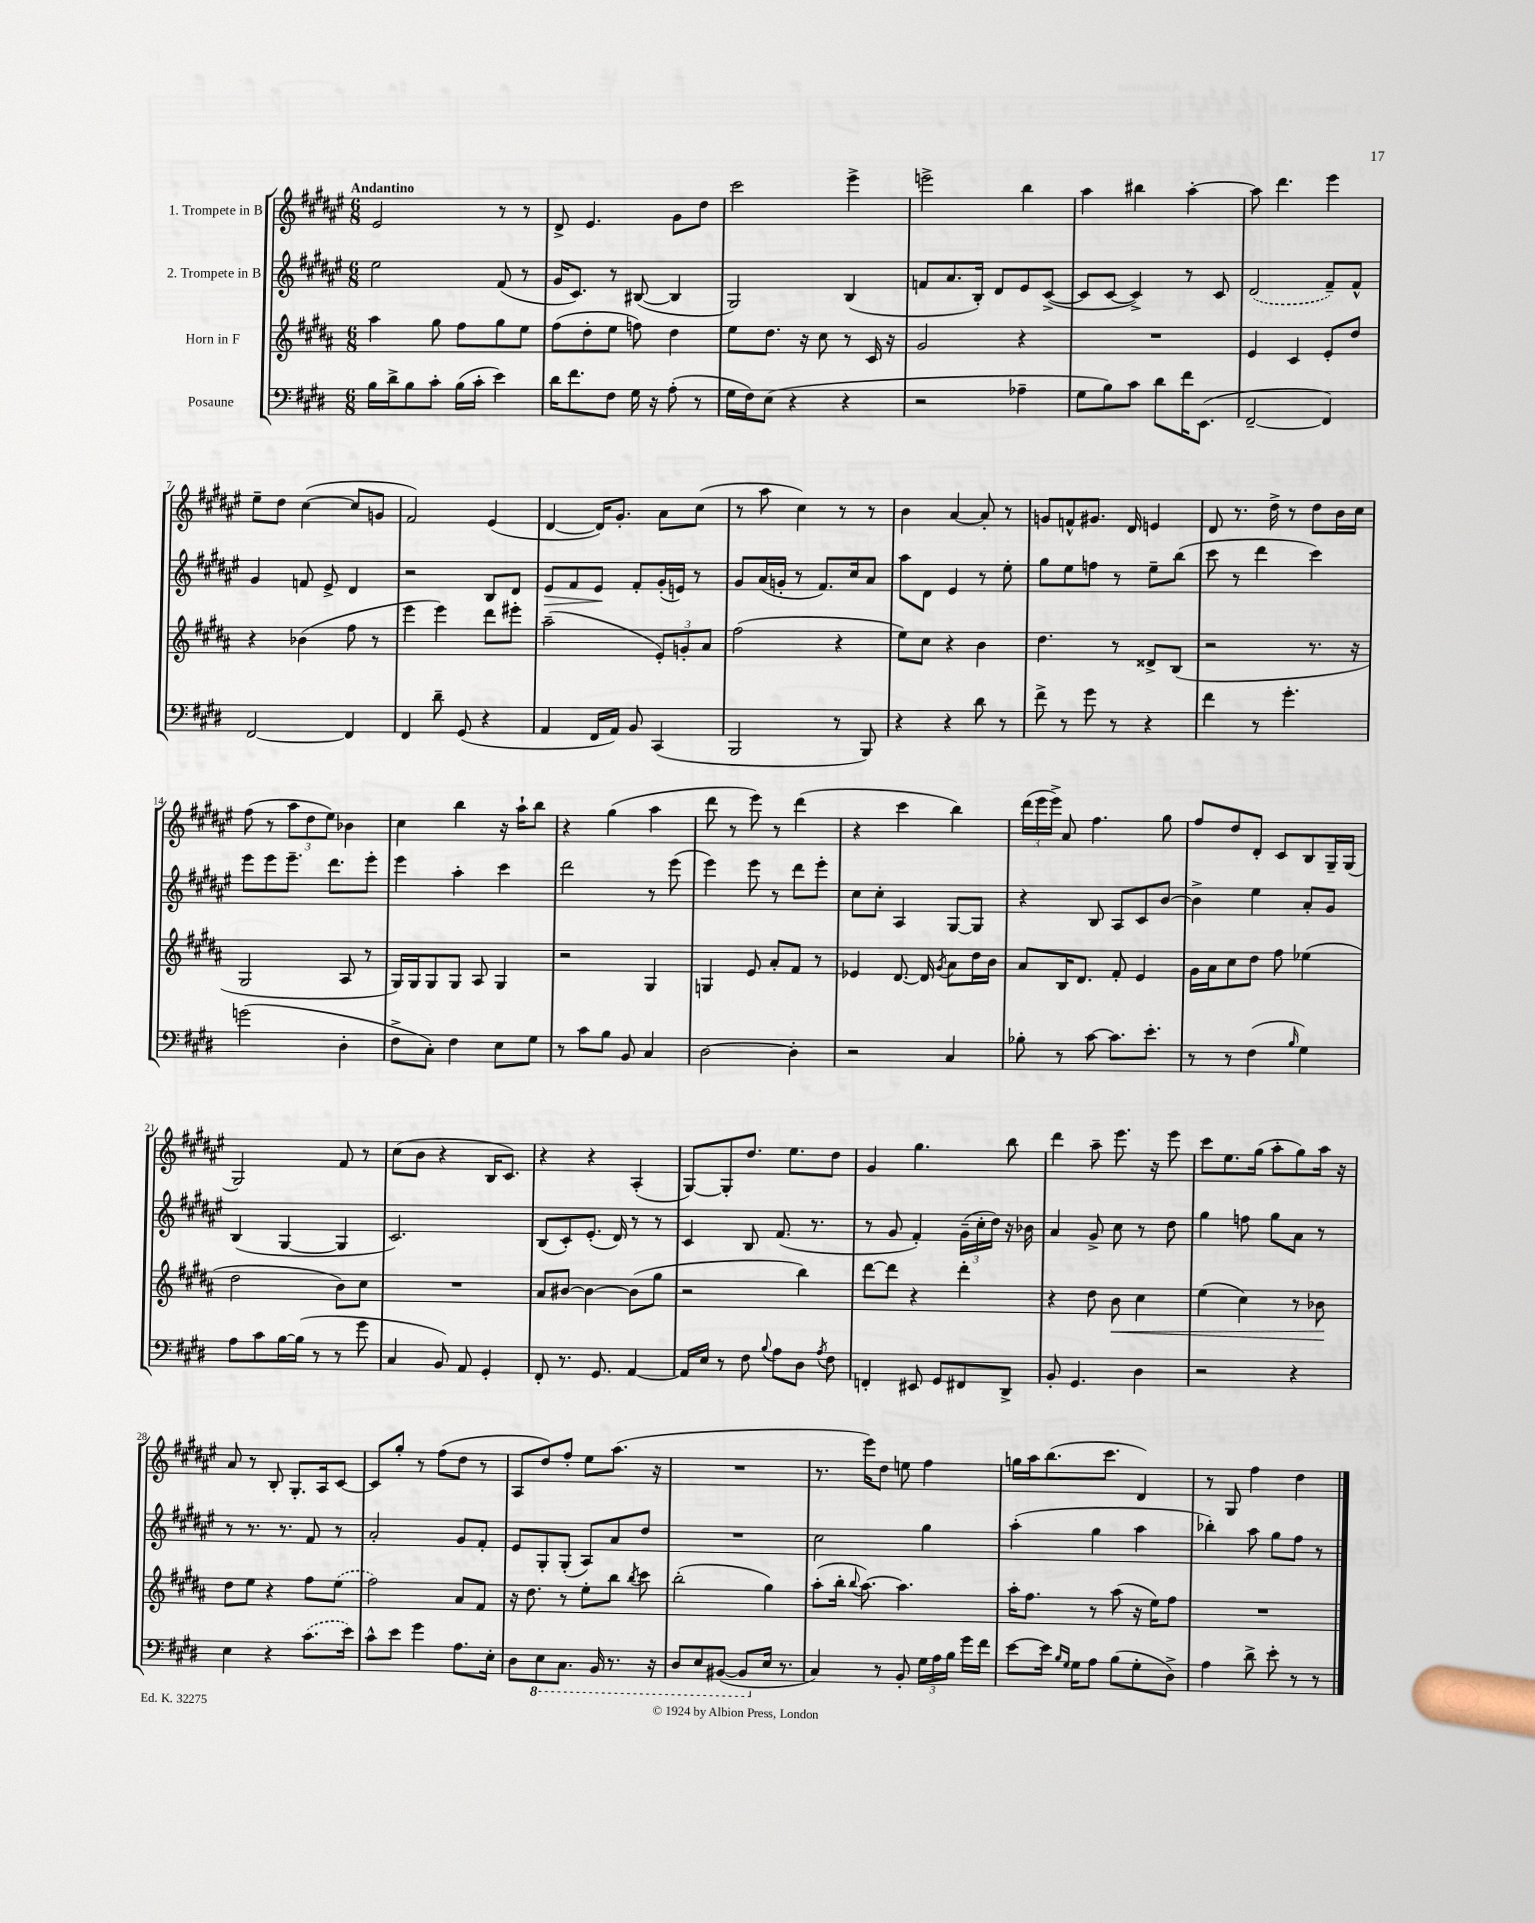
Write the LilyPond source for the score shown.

<<
\new StaffGroup <<
\new Staff = "s0" \with { instrumentName = "1. Trompete in B" } {
    \clef treble \key fis \major \numericTimeSignature \time 6/8 \tempo "Andantino"
    \autoBeamOff eis'2 r8 r8 |
    dis'8-> eis'4. gis'8[ dis''8] |
    cis'''2 eis'''4-> |
    e'''2-> b''4 |
    ais''4 bis''4 ais''4~-. |
    ais''8 dis'''4. eis'''4 |
    eis''8[-- dis''8] cis''4~( cis''8[ g'8] |
    fis'2) eis'4( |
    dis'4~ dis'16[) gis'8.]-. ais'8[ cis''8]( |
    r8 ais''8 cis''4) r8 r8 |
    b'4 ais'4~ ais'8-. r8 |
    g'8[ f'8-^ gis'8.] dis'16 e'4 |
    dis'8 r8. dis''16-> r8 dis''8[ b'16 cis''16] |
    fis''8( r8 \tuplet 3/2 { ais''8[ dis''8 eis''8]) } bes'4 |
    cis''4 b''4 r16 ais''16[-! b''8] |
    r4 gis''4( ais''4 |
    dis'''8 r8 eis'''8) r8 dis'''4( |
    r4 cis'''4 b''4) |
    \tuplet 3/2 { dis'''16[( eis'''16 eis'''16]->) } ais'8 fis''4. gis''8 |
    fis''8[ dis''8 dis'8]-. cis'8[ b8 gis16-- gis16]( |
    gis2) fis'8 r8 |
    cis''8[( b'8] r4 b16[ cis'8.]) |
    r4 r4 ais4-.( |
    gis8[~) gis8-. dis''8.] eis''8.[ dis''8] |
    gis'4 gis''4. b''8 |
    dis'''4 ais''8-- eis'''8. r16 eis'''8 |
    cis'''8[ eis''8. gis''16]( ais''8[-. gis''8) ais''16] r16 |
    ais'8 r8 b8-. gis8.[-. ais16 cis'8]~ |
    cis'8[ gis''8]-. r8 fis''8[( dis''8] r8 |
    ais8[ dis''8) fis''8]-. eis''8[ ais''8.]( r16 |
    R2. |
    r8. eis'''16[) dis''8] e''8 fis''4 |
    g''16[ ais''16 b''8.( cis'''8.] dis'4) |
    r8 gis8 fis''4 dis''4 \bar "|." |
}
\new Staff = "s1" \with { instrumentName = "2. Trompete in B" } {
    \clef treble \key fis \major \numericTimeSignature \time 6/8
    \autoBeamOff eis''2 fis'8( r8 |
    gis'16[ cis'8.]) r8 bis8~( bis4 |
    gis2) b4( |
    f'8[ ais'8. b16]-.) dis'8[ eis'8 cis'8]~->( |
    cis'8[ cis'8]~ cis'4->) r8 cis'8 |
    \once \slurDashed dis'2( fis'8[--) fis'8]-^ |
    gis'4 f'8 eis'8-> dis'4 |
    r2 b8[ dis'8] |
    eis'8[\> fis'8 eis'8]\! fis'8[-. gis'16-.( e'16]) r8 |
    gis'8[ ais'16( g'16]-. r8 fis'8.[) cis''16 ais'8] |
    ais''8[ dis'8] eis'4 r8 eis''8-. |
    gis''8[ eis''8 f''8] r8 eis''8[-- b''8]( |
    cis'''8 r8 dis'''4 cis'''4) |
    eis'''8[ eis'''8 eis'''8.]-- dis'''8.[ eis'''8]-. |
    eis'''4 ais''4-. cis'''4 |
    dis'''2 r8 eis'''8( |
    eis'''4) eis'''8 r8 dis'''8[ eis'''8]-. |
    cis''8[ cis''8]-. ais4 gis8[~ gis8] |
    r4 b8 ais8[ cis'8 b'8]~ |
    b'4-> eis''4 ais'8[-. gis'8] |
    b4( gis4~ gis4 |
    cis'2.) |
    b8[( cis'8-.) eis'8.]-.( dis'16) r8 r8 |
    cis'4 b8 fis'8.( r8. |
    r8 gis'8 fis'4-.) \tuplet 3/2 { gis'16[--( cis''16-. dis''16]) } r16 bes'16 |
    ais'4 gis'8-> cis''8 r8 dis''8 |
    gis''4 f''8 gis''8[ ais'8] r8 |
    r8 r8. r8. fis'8 r8 |
    ais'2-. gis'8[ fis'8]-. |
    eis'8[ gis8-. gis8]-.( ais8[) ais'8 dis''8] |
    R2. |
    cis''2 gis''4 |
    ais''4-.( gis''4 ais''4 |
    bes''4-.) ais''8 gis''8[ fis''8] r8 \bar "|." |
}
\new Staff = "s2" \with { instrumentName = "Horn in F" } {
    \clef treble \key b \major \numericTimeSignature \time 6/8
    \autoBeamOff ais''4 gis''8 fis''8[ gis''8 e''8] |
    fis''8[( dis''8-. e''8] f''8) dis''4 |
    e''8[ dis''8.] r16 cis''8 r8 cis'16 r16 |
    gis'2 r4 |
    R2. |
    e'4 cis'4 e'8[-. dis''8] |
    r4 bes'4( fis''8 r8 |
    e'''4 e'''4) dis'''8[ eis'''8]-. |
    ais''2--( \tuplet 3/2 { e'8[-.) g'8-. ais'8] } |
    fis''2( r4 |
    e''8[) cis''8] r4 b'4 |
    dis''4. r8 disis'8[-> b8]( |
    r2 r8. r16 |
    gis2 ais8 r8 |
    gis16[) gis16 gis8 gis8] ais8 gis4 |
    r2 gis4 |
    g4 e'8 ais'8[-. fis'8] r8 |
    ees'4 dis'8.~ dis'16 \acciaccatura { gis'8 } ais'8[ dis''16 b'16] |
    ais'8[ b16 dis'8.] fis'8-. e'4 |
    gis'16[ ais'16 cis''8 dis''8] fis''8 ees''4( |
    dis''2 b'8[) cis''8] |
    R2. |
    ais'8[ bis'8]~ bis'4~ bis'8[( gis''8] |
    r2 b''4) |
    dis'''8[~ dis'''8] r4 dis'''4-. |
    r4 dis''8 b'8\< cis''4 |
    e''4( cis''4) r8 bes'8\! |
    dis''8[ e''8] r4 fis''8[ \once \slurDashed e''8]( |
    fis''2) ais'8[ fis'8] |
    r16 dis''8. r8 e''8[-. b''8] \acciaccatura { b''8 } cis'''8 |
    b''2-.( gis''4) |
    ais''8[-.( b''16]-. \appoggiatura { b''8 } ais''8.~) ais''4. |
    ais''16[-. fis''8.] r8 ais''8( r16 e''16[) fis''8] |
    R2. \bar "|." |
}
\new Staff = "s3" \with { instrumentName = "Posaune" } {
    \clef bass \key e \major \numericTimeSignature \time 6/8
    \autoBeamOff b16[ dis'16-> b8 cis'8]-. b16[( cis'16]-. e'4) |
    dis'16[ fis'8. fis8] gis16 r16 a8-.( r8 |
    gis16[ fis16) e8]( r4 r4 |
    r2 aes4-- |
    gis8[ b8) cis'8] dis'8[ fis'16 e,8.]( |
    fis,2~-- fis,4) |
    fis,2~ fis,4 |
    fis,4 dis'8-- gis,8( r4 |
    a,4 fis,16[ a,16]) b,8 cis,4( |
    b,,2 r8 b,,8) |
    r4 r4 dis'8 r8 |
    fis'8-> r8 gis'8 r8 r4 |
    fis'4 r8 gis'4.-. |
    g'2( dis4-. |
    fis8[-> cis8]-.) fis4 e8[ gis8] |
    r8 cis'8[ b8] b,8 cis4 |
    dis2~ dis4-. |
    r2 cis4 |
    bes8-. r8 cis'8~ cis'8.[ e'8.]-. |
    r8 r8 fis4( \grace { b16 } gis4) |
    a8[ cis'8 b16~ b16]( r8 r8 gis'8 |
    cis4 b,8) a,8 gis,4-. |
    fis,8-. r8. gis,8. a,4~ |
    a,16[ e16] r8 fis8 \appoggiatura { b8 } a8[ dis8] \acciaccatura { a8 } fis8 |
    f,4-. eis,8 gis,8[ fis,8 dis,8]-> |
    b,8-. gis,4. dis4 |
    r2 r4 |
    e4 r4 \once \slurDashed cis'8.[( e'16]) |
    cis'8[-^ e'8] gis'4 a8.[ e16]-. |
    dis8[ \ottava #-1 e,8 cis,8.] b,,16 r8. r16 |
    dis,8[ e,8 bis,,8]~( bis,,8[ \ottava #0 e16] r8. |
    cis4) r8 b,8-. \tuplet 3/2 { gis16[ a16 b16] } gis'16[ fis'16] |
    e'8[~ e'16] \grace { b16[ gis16] } gis16[ a8] b8[( gis8-. dis8]->) |
    a4 dis'8-> e'8-. r8 r8 \bar "|." |
}
>>
>>
